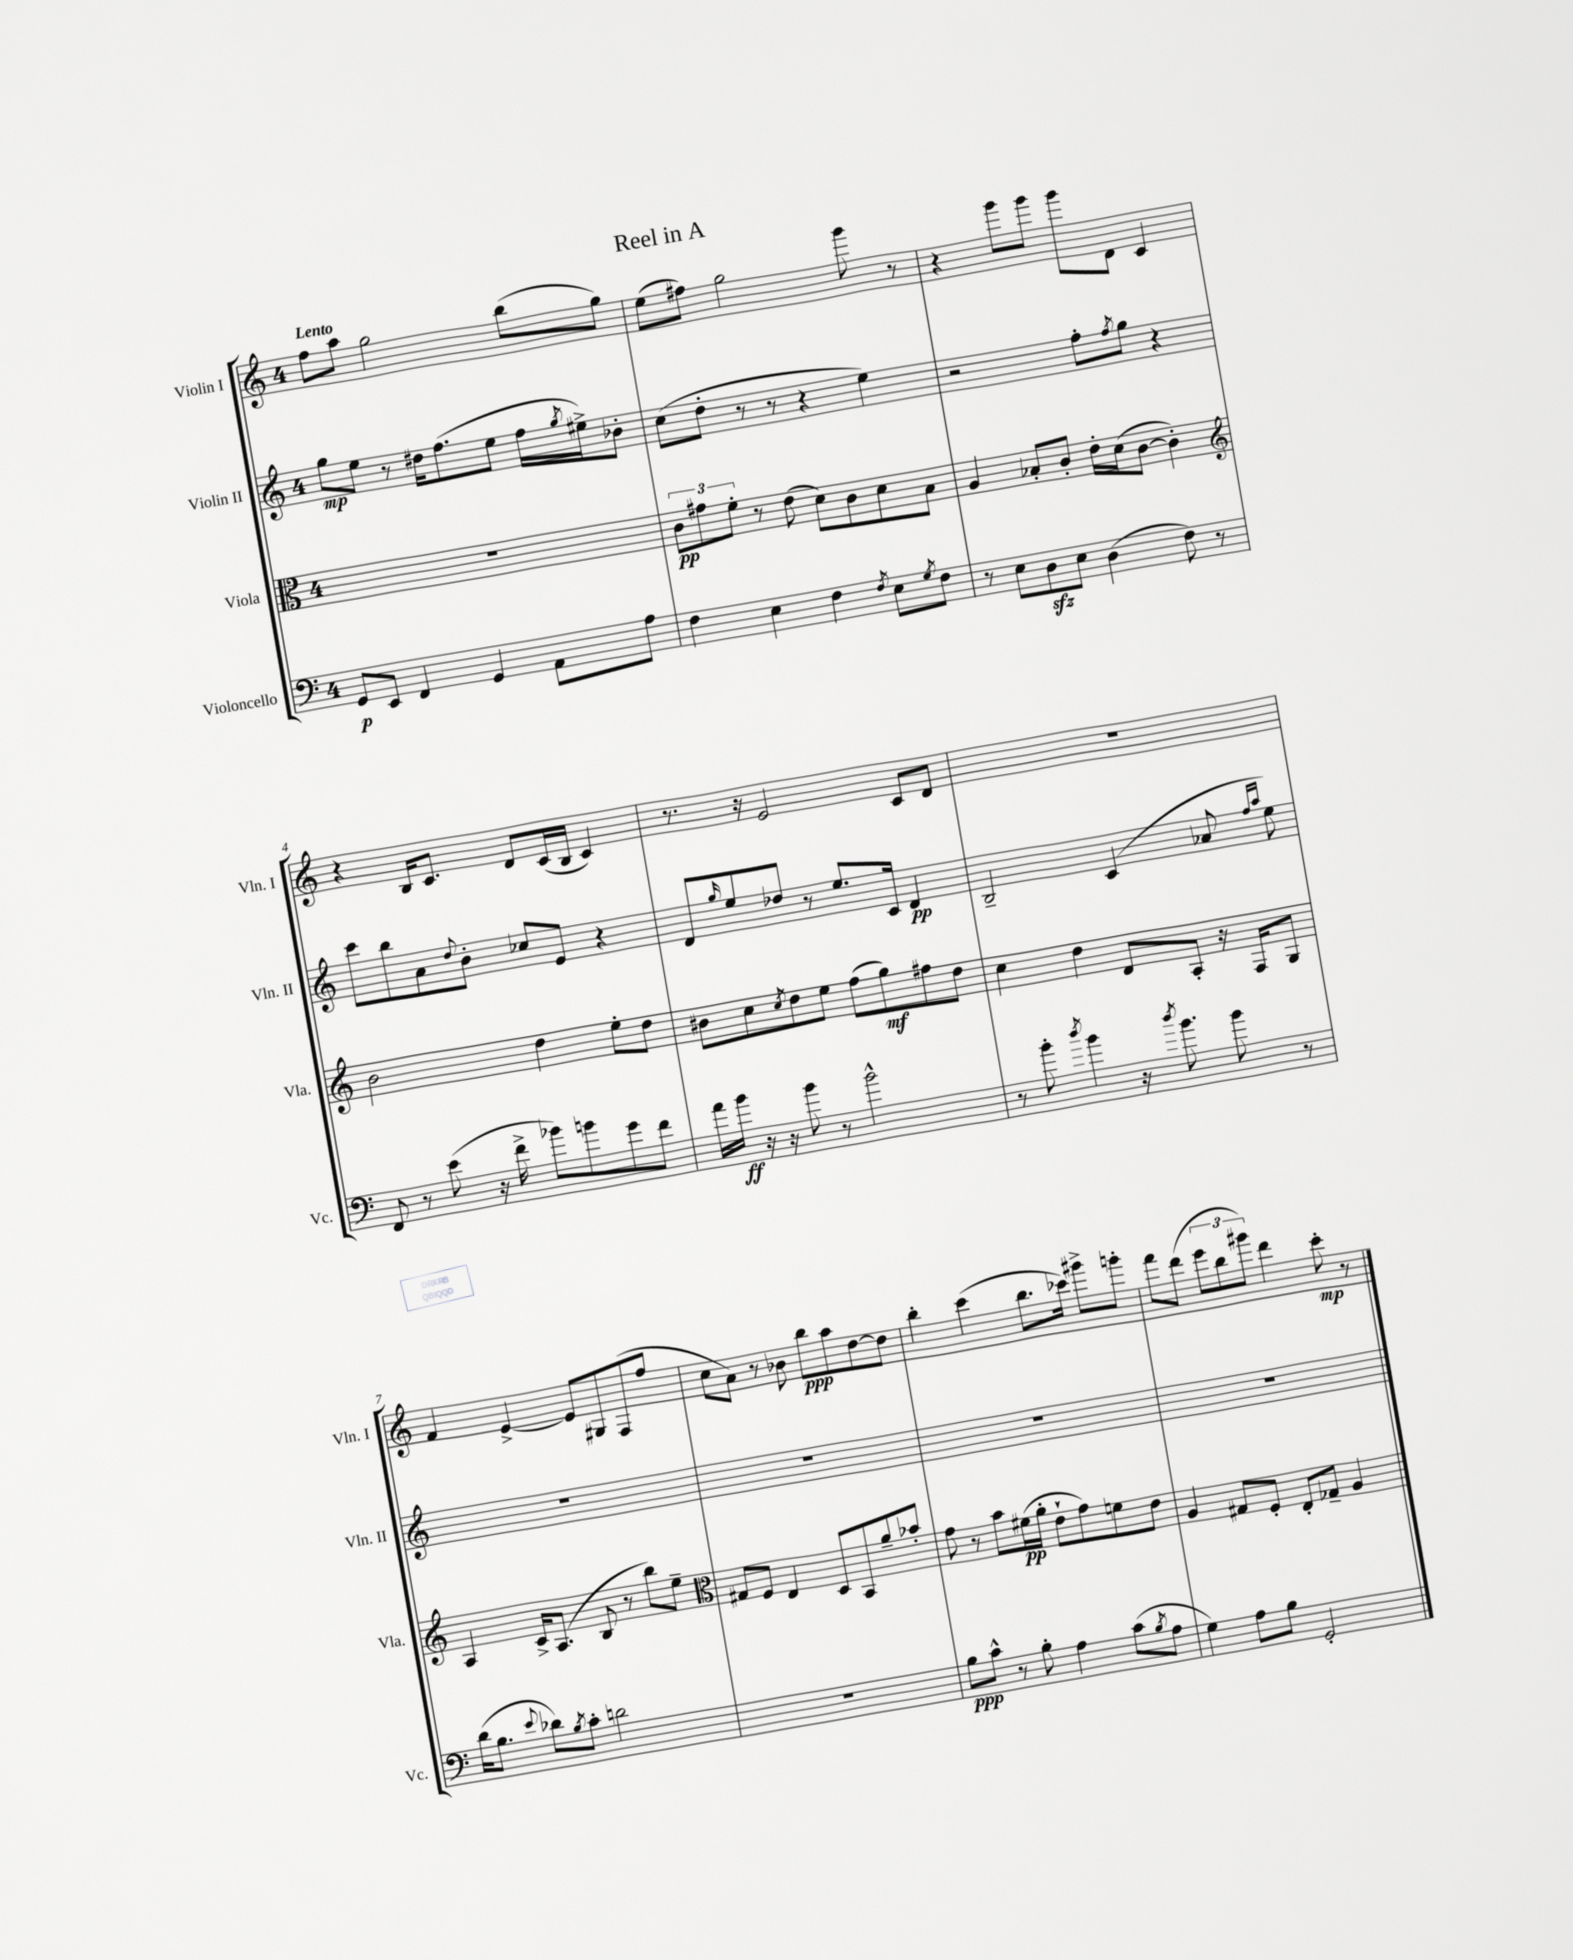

**kern	**dynam	**kern	**dynam	**kern	**dynam	**kern	**dynam
*part4	*part4	*part3	*part3	*part2	*part2	*part1	*part1
*staff4	*staff4	*staff3	*staff3	*staff2	*staff2	*staff1	*staff1
*I"Violoncello	*	*I"Viola	*	*I"Violin II	*	*I"Violin I	*
*I'Vc.	*	*I'Vla.	*	*I'Vln. II	*	*I'Vln. I	*
*clefF4	*	*clefC3	*	*clefG2	*	*clefG2	*
*k[]	*	*k[]	*	*k[]	*	*k[]	*
*M4/4	*	*M4/4	*	*M4/4	*	*M4/4	*
=1	=1	=1	=1	=1	=1	=1	=1
!	!	!	!	!	!	!LO:TX:a:B:t=Lento	!
8GG/L	p	1r	.	8gg\L	mp	8ff\L	.
8EE/J	.	.	.	8ee\J	.	8aa\J	.
4FF/	.	.	.	8r	.	2gg\	.
.	.	.	.	16dd#X\KL	.	.	.
.	.	.	.	(8.ff\	.	.	.
4GG/	.	.	.	.	.	.	.
.	.	.	.	8ee\J	.	.	.
8AA\L	.	.	.	16ff\LL	.	(8bb\L	.
.	.	.	.	8qgg/	.	.	.
.	.	.	.	16ee#X^\J)	.	.	.
8A\J	.	.	.	8b-X'\J	.	8gg\J)	.
=2	=2	=2	=2	=2	=2	=2	=2
4F\	.	12c\L	pp	(8cc\L	.	(8ee\L	.
.	.	12g#X\	.	.	.	.	.
.	.	.	.	8dd'\J	.	8ff#X\J)	.
.	.	12f'\J	.	.	.	.	.
4E\	.	8r	.	8r	.	2gg\	.
.	.	(8e\	.	8r	.	.	.
4F\	.	8d\L)	.	4r	.	.	.
.	.	8c\	.	.	.	.	.
8qF/	.	.	.	.	.	.	.
8E\L	.	8d\	.	4ee\)	.	8ggg\	.
8qG/	.	.	.	.	.	.	.
8F\J	.	8B\J	.	.	.	8r	.
=3	=3	=3	=3	=3	=3	=3	=3
8r	.	4A/	.	2r	.	4r	.
8E\L	.	.	.	.	.	.	.
8Dzz\	.	8B-X'/L	.	.	.	8ggg\L	.
8E\J	.	8c'/J	.	.	.	8ggg\J	.
(4D\	.	16e'\LL	.	8ff'\L	.	8ggg\L	.
.	.	(16d\J	.	.	.	.	.
.	.	.	.	8qff/	.	.	.
.	.	[8c\J	.	8gg\J	.	8d\J	.
8F\)	.	4c'\])	.	4r	.	4c/	.
8r	.	.	.	.	.	.	.
!!LO:LB:g=z
=4	=4	=4	=4	=4	=4	=4	=4
*	*	*clefG2	*	*	*	*	*
8FF/	.	2b\	.	8ccc\L	.	4r	.
8r	.	.	.	8bb\	.	.	.
(8e\	.	.	.	8a\	.	16B/KL	.
.	.	.	.	.	.	8.c/J	.
.	.	.	.	8qqdd/	.	.	.
16r	.	.	.	8b'\J	.	.	.
16f^\	.	.	.	.	.	.	.
8b-X\L)	.	4dd\	.	8cc-X/L	.	8d/L	.
8bn\	.	.	.	8e/J	.	(16c/L	.
.	.	.	.	.	.	16B/JJ	.
8g\	.	8ee'\L	.	4r	.	4c/)	.
8f\J	.	8dd\J	.	.	.	.	.
=5	=5	=5	=5	=5	=5	=5	=5
16a\LL	.	8b#X\L	.	8d/L	.	8.r	.
16b\JJ	ff	.	.	.	.	.	.
.	.	.	.	16qqgg/	.	.	.
16r	.	8cc\	.	8ee/	.	.	.
16r	.	.	.	.	.	16r	.
.	.	8qcc/	.	.	.	.	.
8b\	.	8dd\	.	8dd-X/J	.	2e/	.
8r	.	8ee\J	.	8r	.	.	.
2b^^\	.	(8ff\L	.	8.ee/L	.	.	.
.	.	8gg\)	mf	.	.	.	.
.	.	.	.	16c/Jk	.	.	.
.	.	8ff#X\	.	4d/	pp	8c/L	.
.	.	8dd\J	.	.	.	8d/J	.
=6	=6	=6	=6	=6	=6	=6	=6
8r	.	4cc\	.	2B~/	.	1r	.
8b'\	.	.	.	.	.	.	.
8qdd/	.	.	.	.	.	.	.
4b\	.	4dd\	.	.	.	.	.
16r	.	8d/L	.	(4c/	.	.	.
8qdd/	.	.	.	.	.	.	.
8.b\	.	.	.	.	.	.	.
.	.	8A'/J	.	.	.	.	.
8b\	.	16r	.	8a-X/	.	.	.
.	.	16F/KL	.	.	.	.	.
.	.	.	.	16qqff/LL	.	.	.
.	.	.	.	16qqaa/JJ	.	.	.
8r	.	8G/J	.	8ee\)	.	.	.
!!LO:LB:g=z
=7	=7	=7	=7	=7	=7	=7	=7
(16d\KL	.	4A/	.	1r	.	4f/	.
8.B\J	.	.	.	.	.	.	.
8qqe/	.	.	.	.	.	.	.
8d-X\L)	.	16c^/KL	.	.	.	[4e^/	.
.	.	(8.A/J	.	.	.	.	.
8qB/	.	.	.	.	.	.	.
8c'\J	.	.	.	.	.	.	.
2dn\	.	8B/	.	.	.	8e/L]	.
.	.	8r	.	.	.	8G#X/	.
.	.	8bb\L)	.	.	.	(8F/	.
.	.	8ee~\J	.	.	.	8ff/J	.
=8	=8	=8	=8	=8	=8	=8	=8
*	*	*clefC3	*	*	*	*	*
1r	.	8G#X/L	.	1r	.	8cc\L	.
.	.	8F/J	.	.	.	8a\J)	.
.	.	4E/	.	.	.	8r	.
.	.	.	.	.	.	8b-X\	.
.	.	8D/L	.	.	.	8bb\L	ppp
.	.	8BB/	.	.	.	8aa\	.
.	.	8a~/	.	.	.	[8dd\	.
.	.	8b-X'/J	.	.	.	8dd\J]	.
=9	=9	=9	=9	=9	=9	=9	=9
8B\L	ppp	8g\	.	1r	.	4bb'\	.
8c^^\J	.	8r	.	.	.	.	.
8r	.	8b\L	.	.	.	(4ccc\	.
8B'\	.	(16f#X\L	pp	.	.	.	.
.	.	16a'\JJ	.	.	.	.	.
4A\	.	8e`\L	.	.	.	8.bb\L	.
.	.	8g\)	.	.	.	.	.
.	.	.	.	.	.	16ccc-X\Jk)	.
(8c\L	.	8fn\	.	.	.	8ggg#X^\L	.
8qB/	.	.	.	.	.	.	.
8A\J	.	8e\J	.	.	.	8gggn'\J	.
=10	=10	=10	=10	=10	=10	=10	=10
4G\)	.	4A/	.	1r	.	8fff\L	.
.	.	.	.	.	.	(8ddd\J	.
8A\L	.	8G#X/L	.	.	.	12eee\L	.
.	.	.	.	.	.	12bb\	.
8B\J	.	8F'/J	.	.	.	.	.
.	.	.	.	.	.	12ggg#X\J)	.
2GG'/	.	8E'/L	.	.	.	4ddd\	.
.	.	8G-X~/J	.	.	.	.	.
.	.	4A/	.	.	.	8ccc'\	mp
.	.	.	.	.	.	8r	.
==	==	==	==	==	==	==	==
*-	*-	*-	*-	*-	*-	*-	*-
